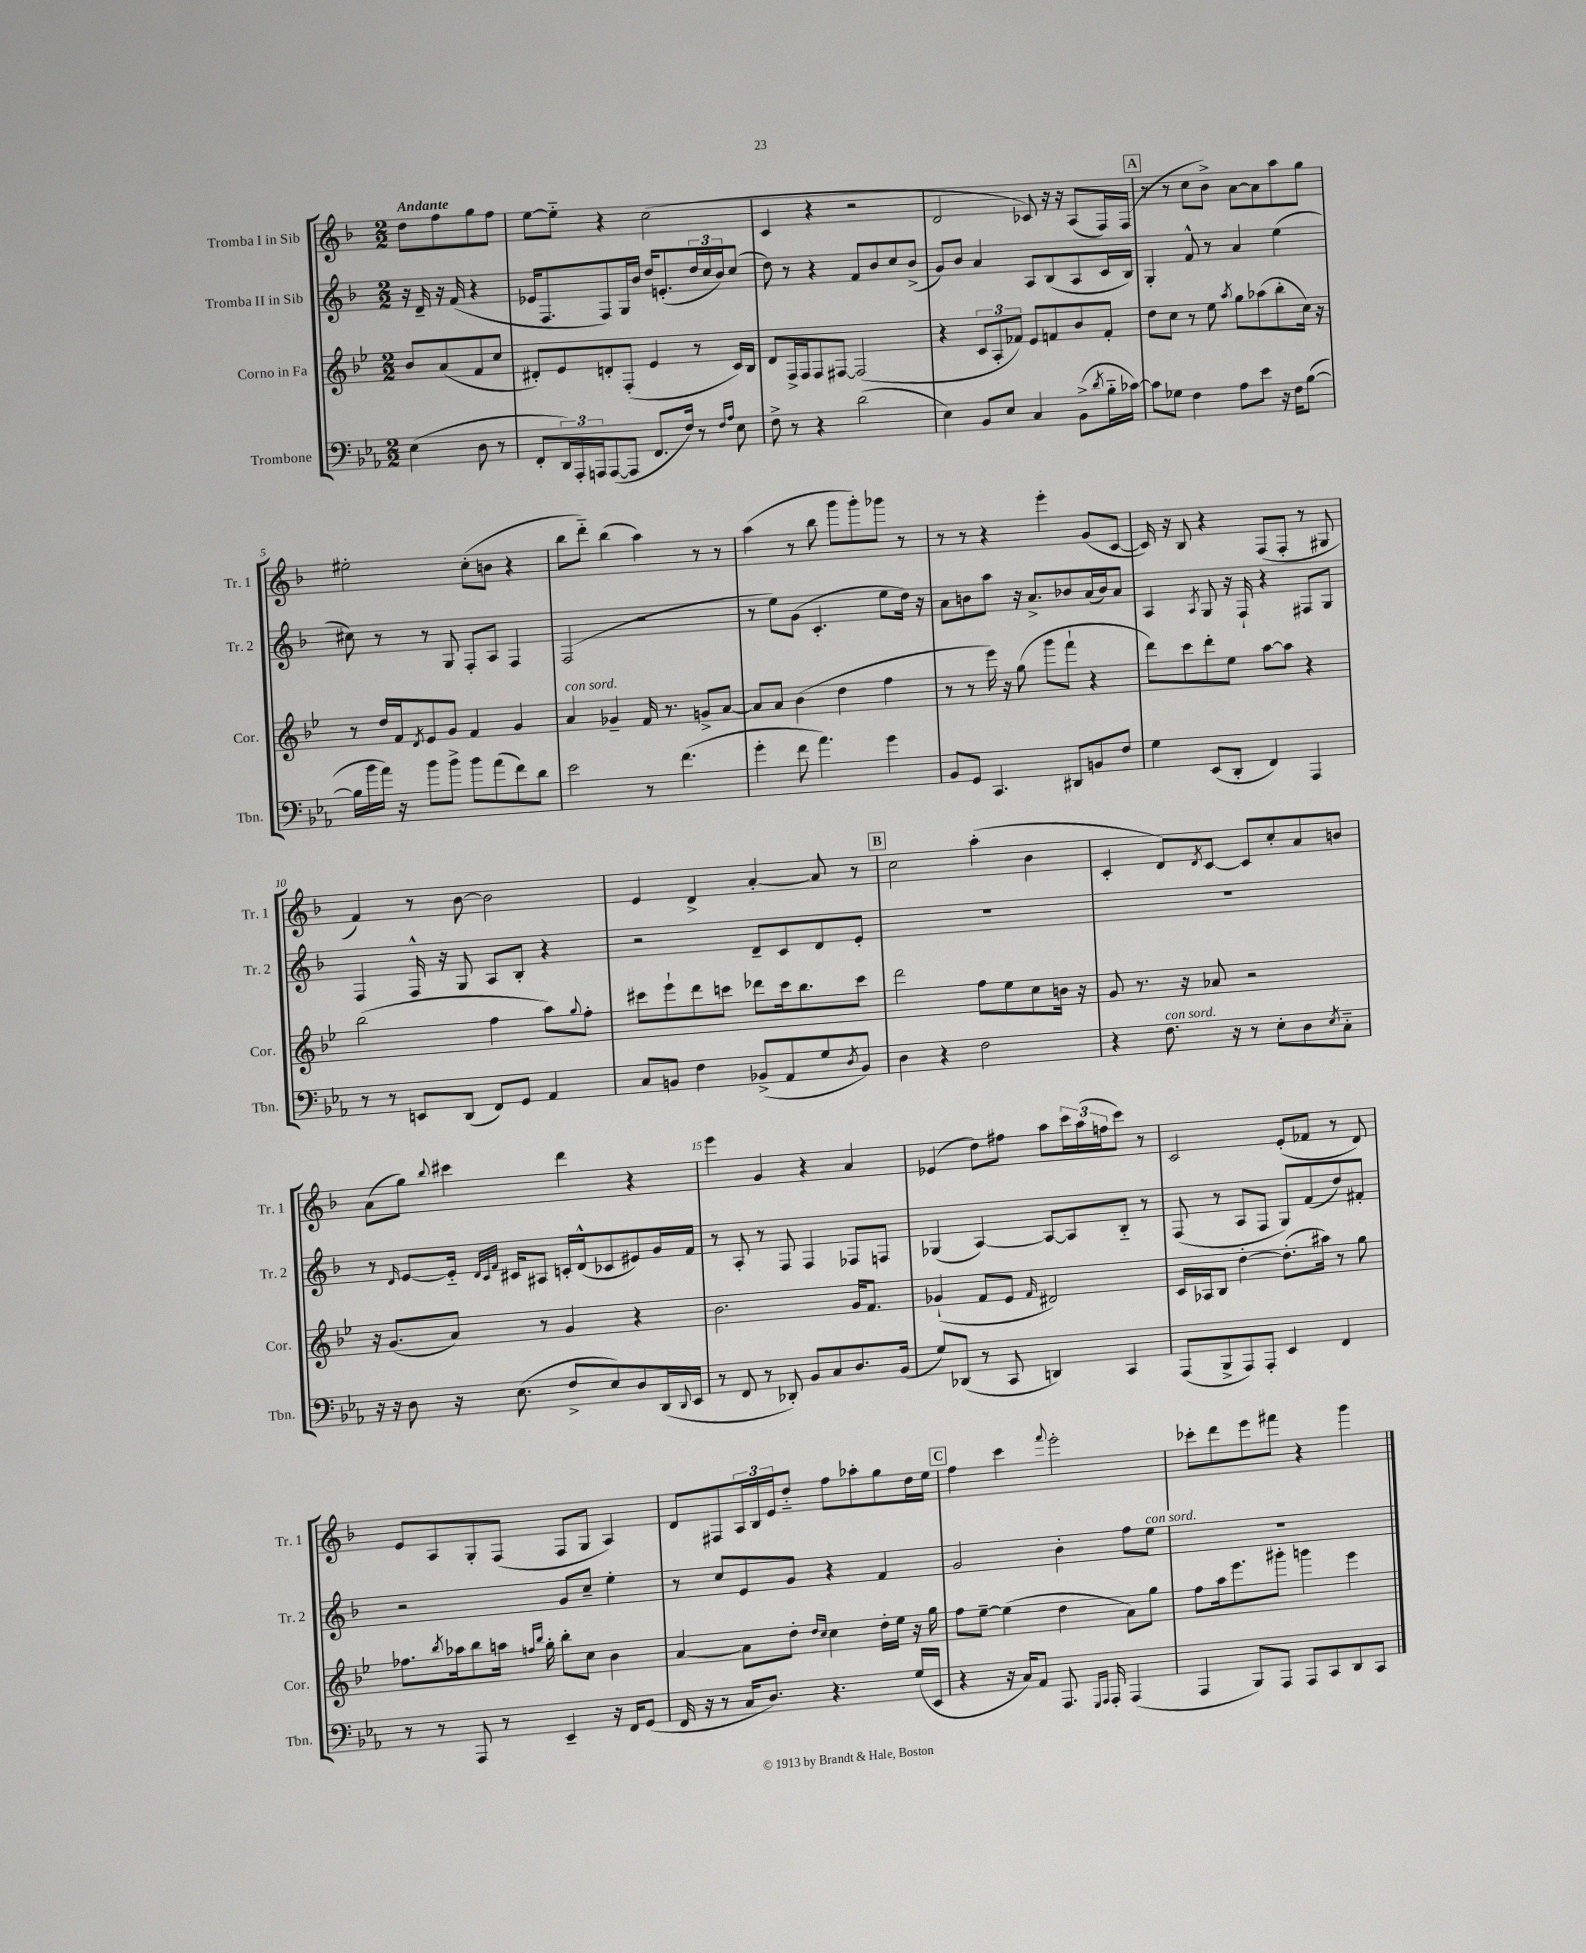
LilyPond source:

<<
\new StaffGroup <<
\new Staff = "s0" \with { instrumentName = "Tromba I in Sib" shortInstrumentName = "Tr. 1" } {
    \clef treble \key f \major \numericTimeSignature \time 2/2 \partial 2 \tempo "Andante"
    d''8 f''8 g''8 f''8 |
    e''8~ e''8-_ r4 c''2( |
    c'4 r4 r2 |
    d'2 ces'8) r16 r16 a8( f16) f16( |
    \mark \markup { \box "A" } r8 r8 c''8 bes'8->) a'8~ a'8 a''8 g''8 |
    eis''2-. c''8-.( b'8 r4 |
    bes''8 d'''8-_) bes''4( a''4) r8 r8 |
    a''4( r8 bes''8 g'''8 g'''8-.) ges'''8 r8 |
    r8 r8 r4 e'''4-. g'8( c'8~ |
    c'16) r16 bes8 r4 f8( f8-. r8 gis8 |
    f'4) r8 bes'8~ bes'2 |
    e'4 d'4-> a'4~-. a'8 r8 |
    \mark \markup { \box "B" } c''2 a''4-.( bes'4 |
    c'4-. d'8) \acciaccatura { d'8 } c'8~ c'8 c''8-. a'8 b'8 |
    a'8( g''8) \appoggiatura { bes''8 } cis'''4 d'''4 r4 |
    e'''4 g'4 r4 a'4 |
    ees'4( d''8) fis''8 a''8 \tuplet 3/2 { c'''16 a''16( f''16 } c'''8) r8 |
    c'2 e'8-.( fes'8 r8 d'8) |
    e'8 a8 g8-. f8( f8 g8 a4) |
    d'8 fis8 \tuplet 3/2 { a16 bes16 e'16 } d''8-_ f''8 aes''8-. g''8 d''16 e''16 |
    \mark \markup { \box "C" } f''4 c'''4 \appoggiatura { f'''8 } e'''2-. |
    ces'''8-. d'''8 e'''8 fis'''8 r4 g'''4 \bar "|." |
}
\new Staff = "s1" \with { instrumentName = "Tromba II in Sib" shortInstrumentName = "Tr. 2" } {
    \clef treble \key f \major \numericTimeSignature \time 2/2 \partial 2
    r16 d'16-- r16 f'16( r4 |
    ees'16 f8. f8) g16 bes'16 d''16 e'8.-.( \tuplet 3/2 { d''16 c''16 bes'16) } c''8( |
    d''8) r8 r4 f'8 bes'8 c''8 bes'8->( |
    g'8) bes'8 a'4 a8 bes8( a8 c'16 bes16) |
    \mark \markup { \box "A" } g4-. f'8-^ r8 a'4 e''4( |
    cis''8) r8 r8 g8 f8-. a8 f4 |
    f2( r2 |
    r8 e''8) g'8( c'4.-. e''8 d''16) r16 |
    a'8 b'8 a''8 r16 a'8.-> bes'8 a'16( bes'16) a'8 |
    a4 \acciaccatura { a8 } g8 r16 f16-! r4 fis8 g8 |
    f4 f16-^ r16 g8 a8 bes8-. r4 |
    r2 d'8-- c'8 d'8 e'8-. |
    \mark \markup { \box "B" } R1 |
    R1 |
    r8 \grace { d'16 } e'8~ e'16-_ \grace { d'32 c'32 f'32 } cis'16 ais8 c'16-. d'16-^( ces'8 eis'8) g'16 f'16 |
    r8 a8-. r8 f8 f4 fes8 f8 |
    ges4( a4~) a8~ a8 bes8-_ r8 |
    f8( r8 a8 f8 g8) f'8( d''8) fis'8-. |
    r2 g'8 c''8-- e''4-. |
    r8 c''8 e'8 g'8 r4 f'4 |
    \mark \markup { \box "C" } g'2 bes'4-. f''8 e''8^\markup { \italic "con sord." } |
    R1 \bar "|." |
}
\new Staff = "s2" \with { instrumentName = "Corno in Fa" shortInstrumentName = "Cor." } {
    \clef treble \key bes \major \numericTimeSignature \time 2/2 \partial 2
    bes'8 a'8( f'8 c''8 |
    dis'8-.) ees'8 d'8-. f8-.( ees'4 r8 c'16) bes16 |
    d'8 f16-> f16 f8 fis8~ fis2( |
    r4 \tuplet 3/2 { c'8 a8-. fes'8) } ees'8 f'8 bes'8 f'8-. |
    \mark \markup { \box "A" } d''8 c''8 r8 ees''8 \acciaccatura { a''8 } g''8 aes''8( bes''8-. c''16) r16 |
    r8 d''16 f'16 \acciaccatura { d'8 } ees'8 g'8 f'4 g'4 |
    a'4^\markup { \italic "con sord." } ges'4-- f'16 r8. g'8-> a'8~ |
    a'8 a'8 bes'4( d''4 f''4 |
    r8 r8 ees'''16) r16 g''8( g'''8 f'''8-! r4 |
    d'''8) c'''8 d'''8-. ees''8 a''8~ a''8 r4 |
    bes''2( f''4 a''8) \appoggiatura { g''8 } f''8-. |
    cis'''8 ees'''8-! d'''8 c'''8 des'''8 c'''16 bes''8. c'''8 |
    \mark \markup { \box "B" } d'''2 f''8 ees''8 c''8 b'16 r16 |
    g'8 r8. r16 aes'8 r2 |
    r16 g'8.( a'8) r8 g'4 r4 |
    bes'2. g'16 f'8. |
    ges'4-!( f'8 ees'8 \grace { f'16 } dis'2) |
    c'16 aes16 bes8 d''4~-. d''8.-.( ais''16) r8 g''8 |
    fes''8. \acciaccatura { bes''8 } aes''16 bes''8 a''16 \grace { f''16 bes''16 } g''16-. bes''8-. c''8 bes'4 |
    a'4~ a'8 d''8-. \grace { d''16 c''16 } c''4 d''16-. ees''16 r16 g''16 |
    \mark \markup { \box "C" } f''8 ees''8~-- ees''4( d''4 a'8) g''8 |
    f''8 a''16 ees'''8. gis'''8-. g'''4 ees'''4 \bar "|." |
}
\new Staff = "s3" \with { instrumentName = "Trombone" shortInstrumentName = "Tbn." } {
    \clef bass \key ees \major \numericTimeSignature \time 2/2 \partial 2
    ees4( d8 r8 |
    f,8-. \tuplet 3/2 { d,16) aes,,16-. a,,16 } a,,8~( a,,8 f,8. f16) r8 \grace { f16 aes16 } ees8 |
    f8-> r8 r4 d'2( |
    ees4) bes,8 ees8 c4 bes,8->( \acciaccatura { d'8 } bes16-_ ces'16~) |
    \mark \markup { \box "A" } ces'8 ges8 f4 aes8 ees'8 r16 f16 bes8~( |
    bes16 bes'16 aes'16) r16 bes'8 bes'8-> bes'8 aes'8( f'8) d'8 |
    ees'2 r8 f'4.( |
    g'4-. f'8 aes'4.) g'4 |
    bes,8 g,8 c,4. dis,8 b,8 f8 |
    g4 ees,8( d,8-. f,4) aes,,4 |
    r8 r8 e,8 d,8( f,8) g,8 aes,4 |
    c8 b,8 f4 bes,8->( aes,8 g8 \acciaccatura { d8 } bes,8) |
    \mark \markup { \box "B" } d4 r4 f2 |
    r4 f8.^\markup { \italic "con sord." } r16 r8 ees8-. d8 \acciaccatura { ees8 } c8-_ |
    r16 r16 d8 r16 ees8.( f8-> ees8) d8 d,16( \appoggiatura { d,8 } ees,16 |
    r8 f,8 r8 des,8-.) bes,8 c8 d8. bes,16( |
    g8) des,8( r8 c,8 d,4) c,4 |
    aes,,8( bes,,8-> aes,,8) aes,,8-. ees,4 f,4 |
    r8 r8 aes,,8 r8 ees,4-- r16 f,16 g,8( |
    f,16 r16 r8 c16 d8.) r4. g16( ees,16 |
    \mark \markup { \box "C" } r4 r16 c16) aes,8 aes,,8. \grace { g,,16 aes,,16 } aes,,16-. aes,,4( |
    aes,,4 bes,,8) aes,,8 aes,,8 c,8 d,8 c,8 \bar "|." |
}
>>
>>
\layout { \context { \Score \override BarNumber.break-visibility = ##(#f #t #t) barNumberVisibility = #(every-nth-bar-number-visible 5) } }
